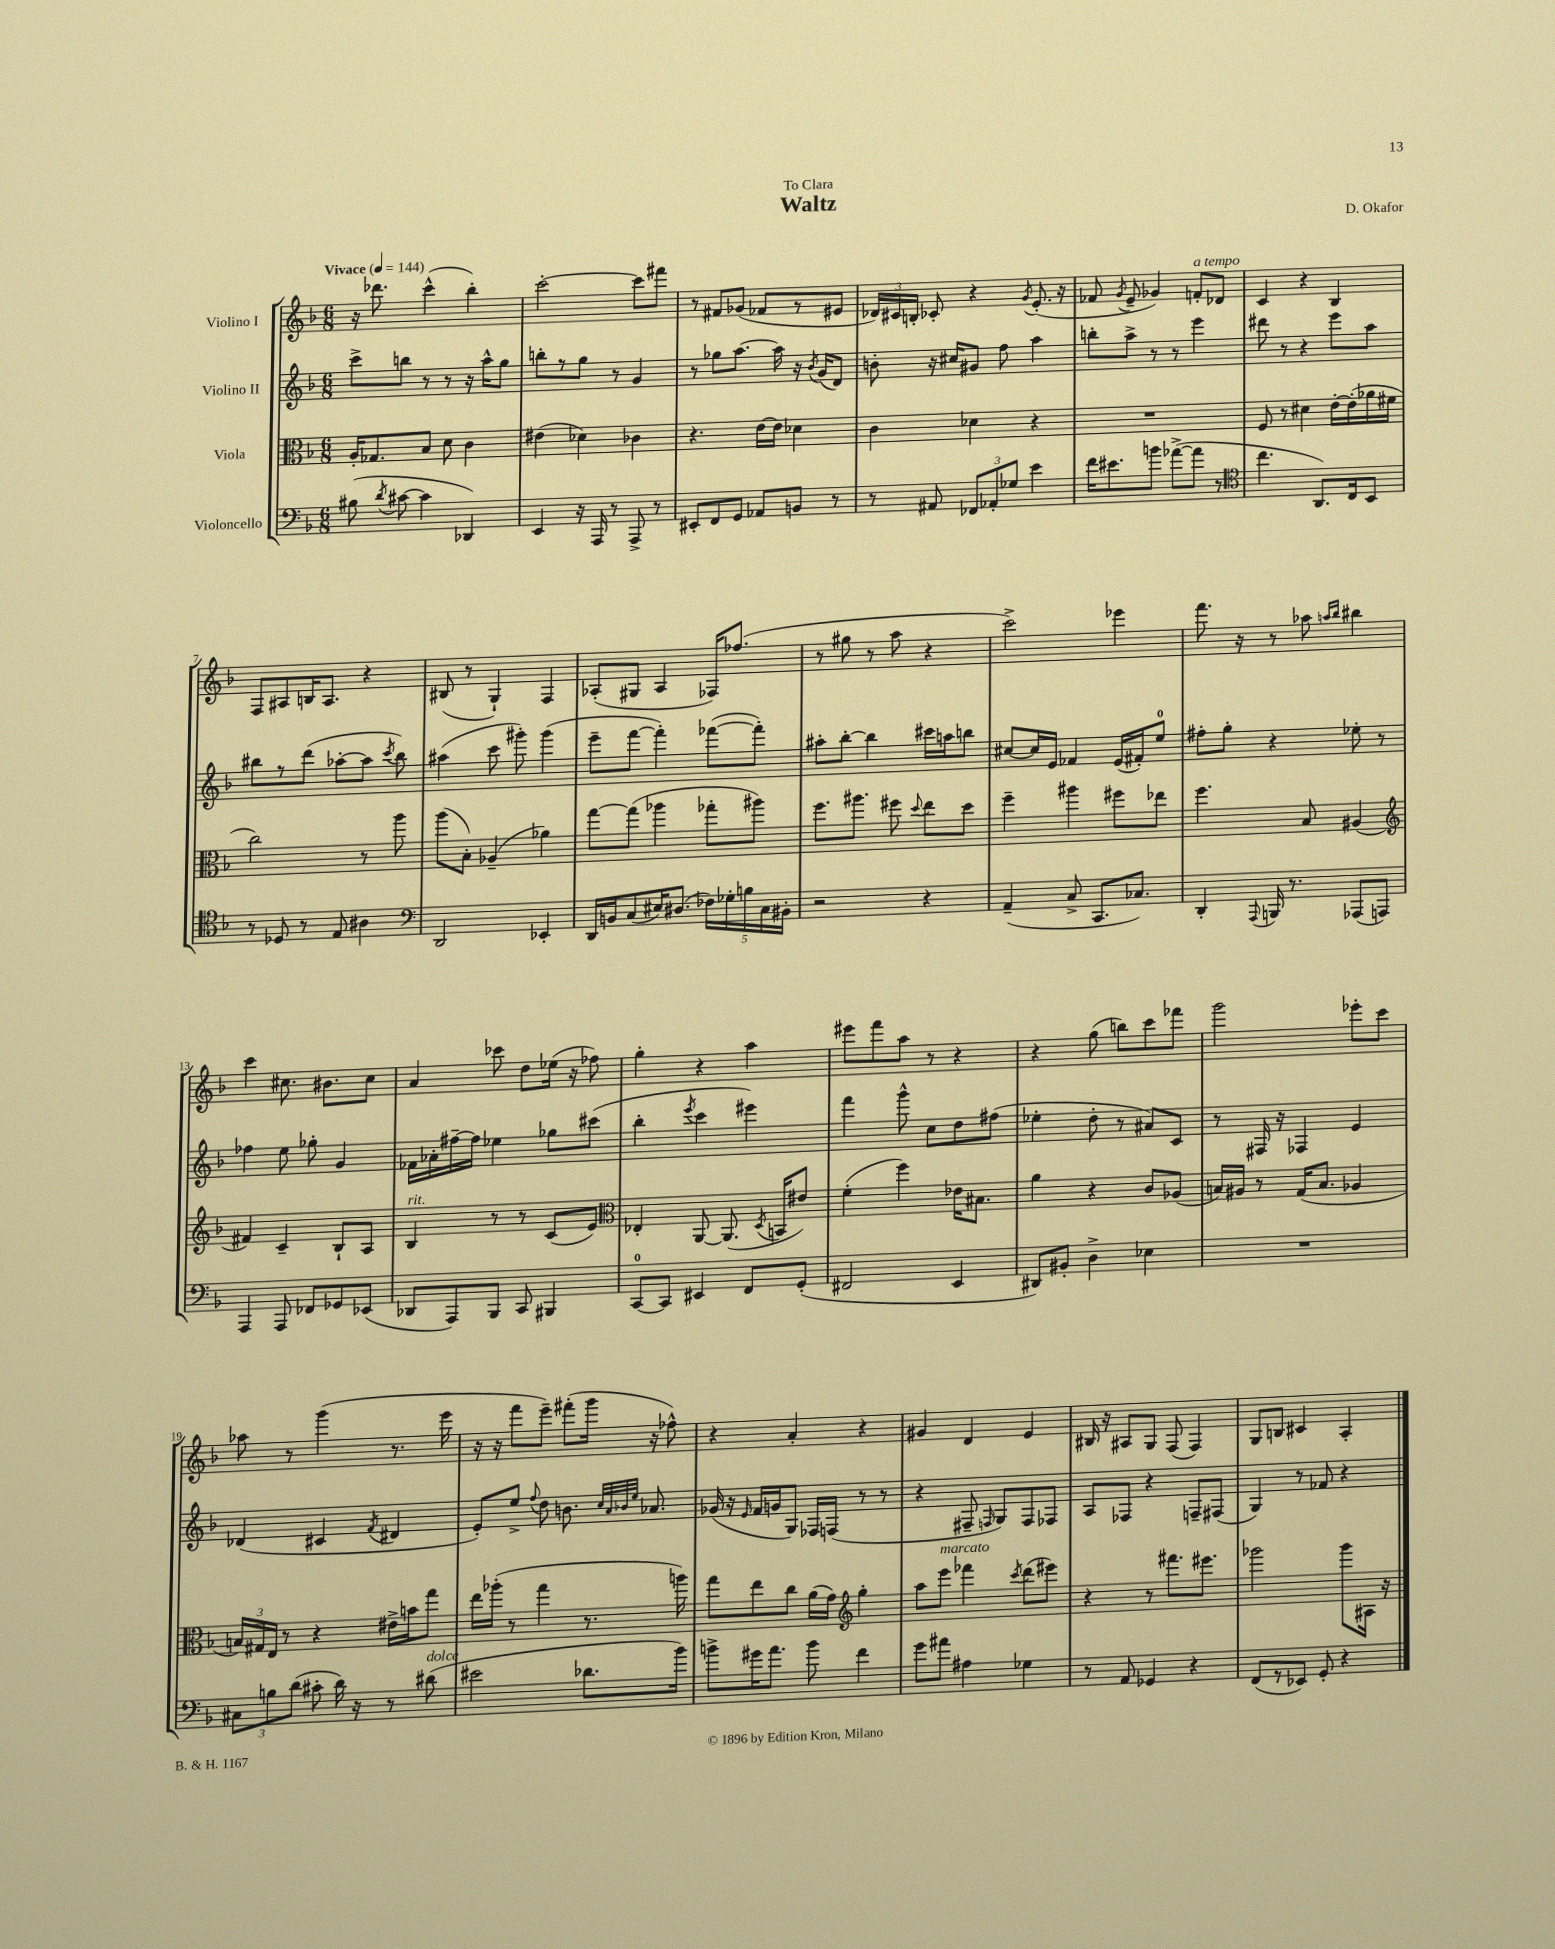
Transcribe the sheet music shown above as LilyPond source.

\header { title = "Waltz" composer = "D. Okafor" dedication = "To Clara" }
<<
\new StaffGroup <<
\new Staff = "s0" \with { instrumentName = "Violino I" } {
    \clef treble \key f \major \numericTimeSignature \time 6/8 \tempo "Vivace" 4 = 144
    \autoBeamOff r16 des'''8. c'''4-^( bes''4-.) |
    c'''2~-. c'''8[ fis'''8] |
    r8 fis'8[ ges'8]( fes'8[ r8 eis'8] |
    \tuplet 3/2 { des'16[) cis'16 b16]-. } ces'8-. r4 \acciaccatura { g'8 } e'8.-.( r16 |
    fes'8 \acciaccatura { g'8 } e'8-- ges'4) f'8[-.^\markup { \italic "a tempo" } des'8] |
    c'4 r4 bes4 |
    f8[ ais8 b16 ais8.] r4 |
    bis8( r8 g4-!) f4 |
    aes8[-.( gis8] aes4 fes16[) fes''8.]( |
    r8 gis''8 r8 a''8 r4 |
    c'''2->) ees'''4 |
    f'''8. r16 r8 aes''8 \grace { a''16[ bes''16] } bis''4 |
    c'''4 cis''8. bis'8.[ cis''8] |
    a'4 ces'''8 d''8[ ees''16]( r16 fes''8) |
    g''4-. r4 a''4 |
    eis'''8[ f'''8 a''8] r8 r4 |
    r4 g''8( b''8[) c'''8 fes'''8] |
    g'''2 ees'''8[-. c'''8] |
    aes''8 r8 g'''4( r8. e'''16 |
    r16 r16 f'''8[ e'''8]--) fis'''8[-.( g'''16] r16 fes''8-^) |
    r4 a'4-. r4 |
    gis'4 d'4 e'4 |
    bis16 r16 ais8[ g8] f8( f4) |
    g8[ b8] cis'4 a4-. \bar "|." |
}
\new Staff = "s1" \with { instrumentName = "Violino II" } {
    \clef treble \key f \major \numericTimeSignature \time 6/8
    \autoBeamOff c'''8[-> b''8] r8 r8 r16 a''16[-^ g''8] |
    b''8[-. r8 g''8] r8 g'4 |
    r8 ges''8[ a''8.]~ a''16 r16 \acciaccatura { bes'8 } g'16[( d'8]) |
    b'8-. r16 cis''16[ gis'8] f''8 a''4 |
    b''8[-. a''8]-> r8 r8 e'''4 |
    dis'''8 r8 r4 e'''8[ a''8] |
    bis''8[ r8 d'''8]( aes''8[~-. aes''8] \acciaccatura { c'''8 } bis''8) |
    ais''4( c'''8 gis'''8-.) gis'''4( |
    e'''8[-- f'''8]~ f'''4-.) fes'''8[~( fes'''8]-.) |
    ais''8[-. bes''8]~-. bes''4 cis'''16[ a''16 b''8] |
    cis''8[~ cis''16 e'16] fes'4 e'16[( fis'16-.) e''8]-0 |
    fis''8[-. g''8]-. r4 ees''8-. r8 |
    fes''4 e''8 ges''8-. g'4 |
    fes'16[ aes'16-. fis''16~-- fis''16] ees''4 ges''8[ cis'''8]( |
    bes''4-. \acciaccatura { e'''8 } c'''4 eis'''4) |
    f'''4 g'''8-^ c''8[ d''8 fis''8]( |
    ees''4-. d''8-. r8 ais'8[) c'8] |
    r8 fis16 r16 fes4 e'4 |
    des'4( cis'4 \acciaccatura { f'8 } dis'4 |
    e'8[-.) e''8]-> \appoggiatura { f''8 } d''8 b'8. \grace { c''32[ a'32 bes'32 e''32] } aes'8. |
    ges'16( r16 \grace { e'16 } f'16[ g'16 g8]) fes16[ f16]( r8 r8 |
    r4 fis8-- \grace { f16 } g8[) f8 fes8] |
    a8[ fes8] r4 f8[-- fis8]( |
    g4) r8 fes'8 r4 \bar "|." |
}
\new Staff = "s2" \with { instrumentName = "Viola" } {
    \clef alto \key f \major \numericTimeSignature \time 6/8
    \autoBeamOff a16[-. ges8. bes8] d'8 c'4 |
    eis'4( des'4) ces'4 |
    r4. e'16[~ e'16] des'4 |
    c'4 des'4 r4 |
    R2. |
    f8 r8 dis'4 e'16[~-. e'16-.( aes'16 fis'16] |
    c''2) r8 a''8 |
    a''8[( bes8]-.) aes4--( aes'4) |
    g''8[~ g''8]( aes''4 ges''8[-. ais''8]) |
    f''8.[ ais''8.] fis''8 \appoggiatura { d''8 } e''8[ d''8] |
    f''4-- ais''4 fis''8[ ees''8] |
    f''4. bes8 ais4( |
    \clef treble fis'4) c'4-- bes8[-! a8] |
    bes4^\markup { \italic "rit." } r8 r8 c'8[( e'8]) |
    \clef alto ees4-. a,8~ a,8.( \acciaccatura { d8 } b,16[ eis'8]) |
    f'4-.( f''4) ees'16[ bis8.] |
    a'4 r4 c'8[ aes8]( |
    b16[) ais16] r8 g16[( b8.] aes4 |
    \tuplet 3/2 { b16[) gis16 e16] } r8 r4 eis'16[-> b'16 g''8] |
    e''16[ aes''16]-.( r8 g''4 r8. a''16) |
    g''8[ e''8 c''8] a'16[( g'16]) \clef treble g''4-. |
    a''8[ e'''8]^\markup { \italic "marcato" } fes'''4 \acciaccatura { c'''8 } d'''8[( eis'''8]) |
    r4 r8 fis'''8.[ eis'''8.] |
    ges'''2 ges'''8[ ais16] r16 \bar "|." |
}
\new Staff = "s3" \with { instrumentName = "Violoncello" } {
    \clef bass \key f \major \numericTimeSignature \time 6/8
    \autoBeamOff bis8( \acciaccatura { d'8 } cis'8~ cis'4 des,4) |
    e,4 r16 a,,16 r8 a,,8-> r8 |
    eis,8[-. f,8 g,8] aes,8[ b,8] r8 |
    r8 ais,8 \tuplet 3/2 { fes,8[ aes,8-. ges8] } e'4 |
    f'16[ eis'8. b'8] aes'8[~->( aes'8] r8 |
    \clef tenor c''4. a,8.[) c16 bes,8] |
    r8 des8 r8 e8 ais4 |
    \clef bass d,2 ees,4-. |
    d,16[ b,16 c8( eis16) dis8.]( \tuplet 5/4 { fes16[) ges16-. b16 c16 bis,16]-. } |
    r2 r4 |
    a,4--( c8-> c,8.[ ces8.]) |
    d,4-. \appoggiatura { a,,8 } b,,16 r8. aes,,8[( a,,8]) |
    a,,4 a,,8 fes,8[ ges,8 ees,8]( |
    des,8[ a,,8) bes,,8] c,8 bis,,4 |
    c,8[-0~ c,8] eis,4 f,8[ g,8]-.( |
    fis,2 e,4 |
    dis,8[) bis,8]-. d4-> ees4 |
    R2. |
    \tuplet 3/2 { cis8[ b8 d'8]( } cis'8-. d'16) r16 r8 dis'8^\markup { \italic "dolce" }( |
    eis'2 des'8.[ bes'16]) |
    b'8[-> gis'16 a'8.] b'8 f'4 |
    g'8[ ais'8] ais4 ges4 |
    r8 a,8 ges,4 r4 |
    f,8[( r8 ees,8]) g,8-. r4 \bar "|." |
}
>>
>>
